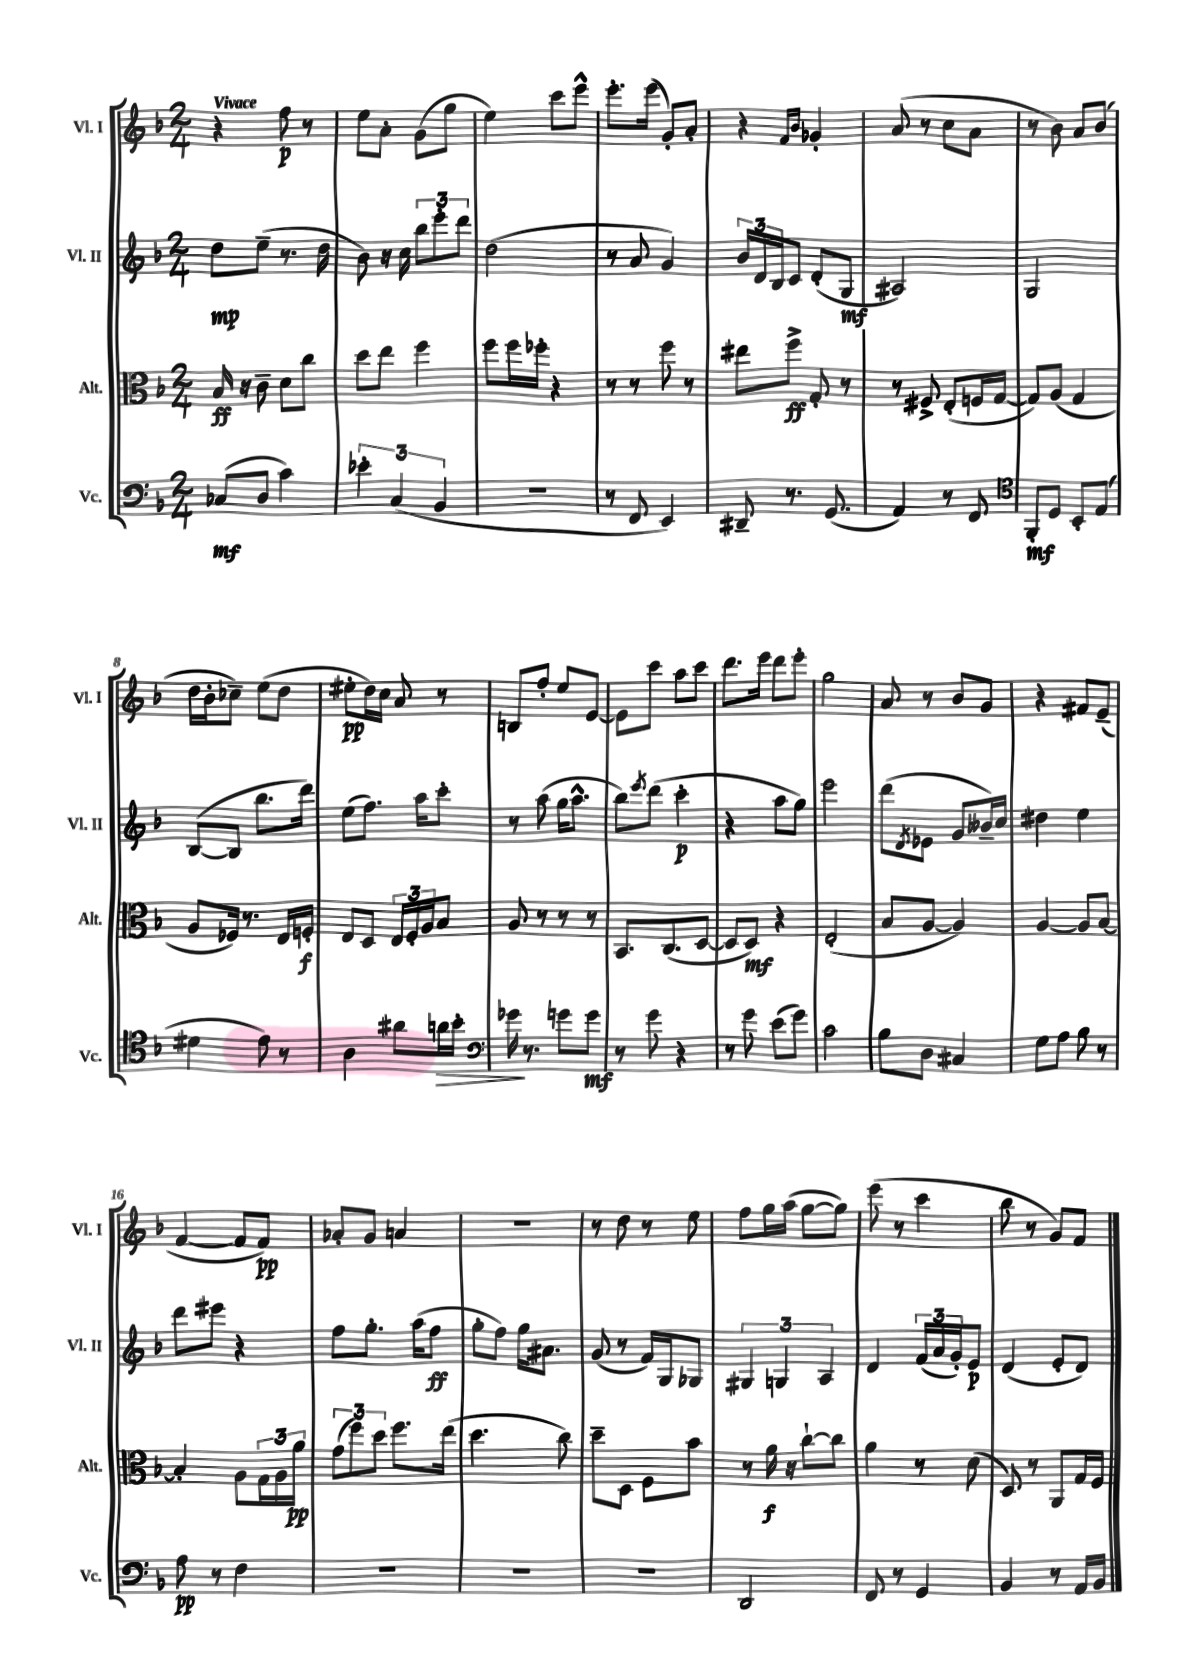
<<
\new StaffGroup <<
\new Staff = "s0" \with { instrumentName = "Vl. I" shortInstrumentName = "Vl. I" } {
    \clef treble \key f \major \numericTimeSignature \time 2/4 \tempo "Vivace"
    r4 f''8\p r8 |
    e''8 a'8-. g'8( g''8 |
    e''4) c'''8 e'''8-^ |
    e'''8.-. e'''16( g'8-.) a'8-. |
    r4 \grace { f'16 bes'16 } ges'4-. |
    a'8( r8 c''8 a'8 |
    r8 bes'8) a'8 bes'8( |
    d''16 bes'16-. ces''8--) e''8( d''8 |
    eis''8-.\pp d''16) c''16 a'8 r8 |
    b8 f''8-. e''8 e'8~ |
    e'8 c'''8 a''8 c'''8 |
    d'''8. e'''16 d'''8 e'''8-. |
    g''2 |
    a'8 r8 bes'8 g'8 |
    r4 fis'8 e'8--( |
    f'4~ f'8 f'8\pp) |
    aes'8-. g'8 a'4 |
    r2 |
    r8 d''8 r8 e''8 |
    f''8 g''16 a''16( g''8~ g''8) |
    e'''8( r8 c'''4 |
    bes''8 r8 g'8) f'8 \bar "|." |
}
\new Staff = "s1" \with { instrumentName = "Vl. II" shortInstrumentName = "Vl. II" } {
    \clef treble \key f \major \numericTimeSignature \time 2/4
    d''8\mp e''8--( r8. d''16 |
    bes'8) r16 c''16 \tuplet 3/2 { bes''8 e'''8-. d'''8 } |
    d''2( |
    r8 a'8 g'4) |
    \tuplet 3/2 { bes'16 d'16 bes16 } c'8 d'8-.( g8\mf |
    ais2) |
    g2 |
    bes8~( bes8 bes''8. d'''16) |
    e''8( f''8.) a''16 c'''8-. |
    r8 a''8( g''16 a''8.-^ |
    bes''8) \acciaccatura { e'''8 } d'''8( c'''4-.\p |
    r4 a''8 g''8) |
    e'''2 |
    d'''8( \acciaccatura { d'8 } ees'8 g'8 beses'16--) c''16 |
    dis''4 e''4 |
    d'''8 eis'''8 r4 |
    f''8 g''8.-. a''16( f''8\ff |
    g''8-. f''8) g''16 ais'8. |
    g'8( r8 f'16) g16 ges8 |
    \tuplet 3/2 { gis4 g4 a4 } |
    d'4 \tuplet 3/2 { f'16( a'16 g'16-.) } e'8\p |
    d'4( e'8-. d'8) \bar "|." |
}
\new Staff = "s2" \with { instrumentName = "Alt." shortInstrumentName = "Alt." } {
    \clef alto \key f \major \numericTimeSignature \time 2/4
    bes16\ff r16 c'8-- d'8 c''8 |
    d''8 e''8 f''4 |
    f''8 f''16 fes''16-. r4 |
    r8 r8 f''8 r8 |
    eis''8 f''8->\ff g8-. r8 |
    r8 fis8-> e8-.( f16 g16~ |
    g8) a8( g4 |
    a8 fes16) r8. e16 f16-.\f |
    e8 d8 \tuplet 3/2 { e16 f16-. a16 } bes8 |
    a8 r8 r8 r8 |
    bes,8. c8.( d8~ |
    d8 d8\mf) r4 |
    e2-.( |
    bes8 a8~ a4) |
    a4~ a8 bes8~ |
    bes4-. a8 \tuplet 3/2 { g16 a16 a'16\pp } |
    \tuplet 3/2 { g'8( f''8) d''8 } f''8. e''16( |
    d''4. c''8) |
    d''8-- d8 f8 bes'8 |
    r8 a'16\f r16 c''8~-! c''8 |
    a'4 r8 d'8( |
    d8) r8 a,8 g16 f16 \bar "|." |
}
\new Staff = "s3" \with { instrumentName = "Vc." shortInstrumentName = "Vc." } {
    \clef bass \key f \major \numericTimeSignature \time 2/4
    ces8\mf( d8 c'4) |
    \tuplet 3/2 { ees'4-. c4( bes,4 } |
    R2 |
    r8 f,8 e,4) |
    dis,8-- r8. g,8.( |
    a,4) r8 f,8 |
    \clef tenor f,8-.\mf d8 bes,8-. e8( |
    dis'4 e'8) r8 |
    a4 ais'8 a'16\> bes'16-. |
    \clef bass ges'16\! r8. g'8 g'8\mf |
    r8 g'8 r4 |
    r8 g'8 e'8( g'8) |
    c'2 |
    bes8 d8 cis4 |
    g8 a8 bes8 r8 |
    a8\pp r8 f4 |
    R2 |
    R2 |
    R2 |
    d,2 |
    f,8 r8 g,4 |
    bes,4 r8 a,16 bes,16 \bar "|." |
}
>>
>>
